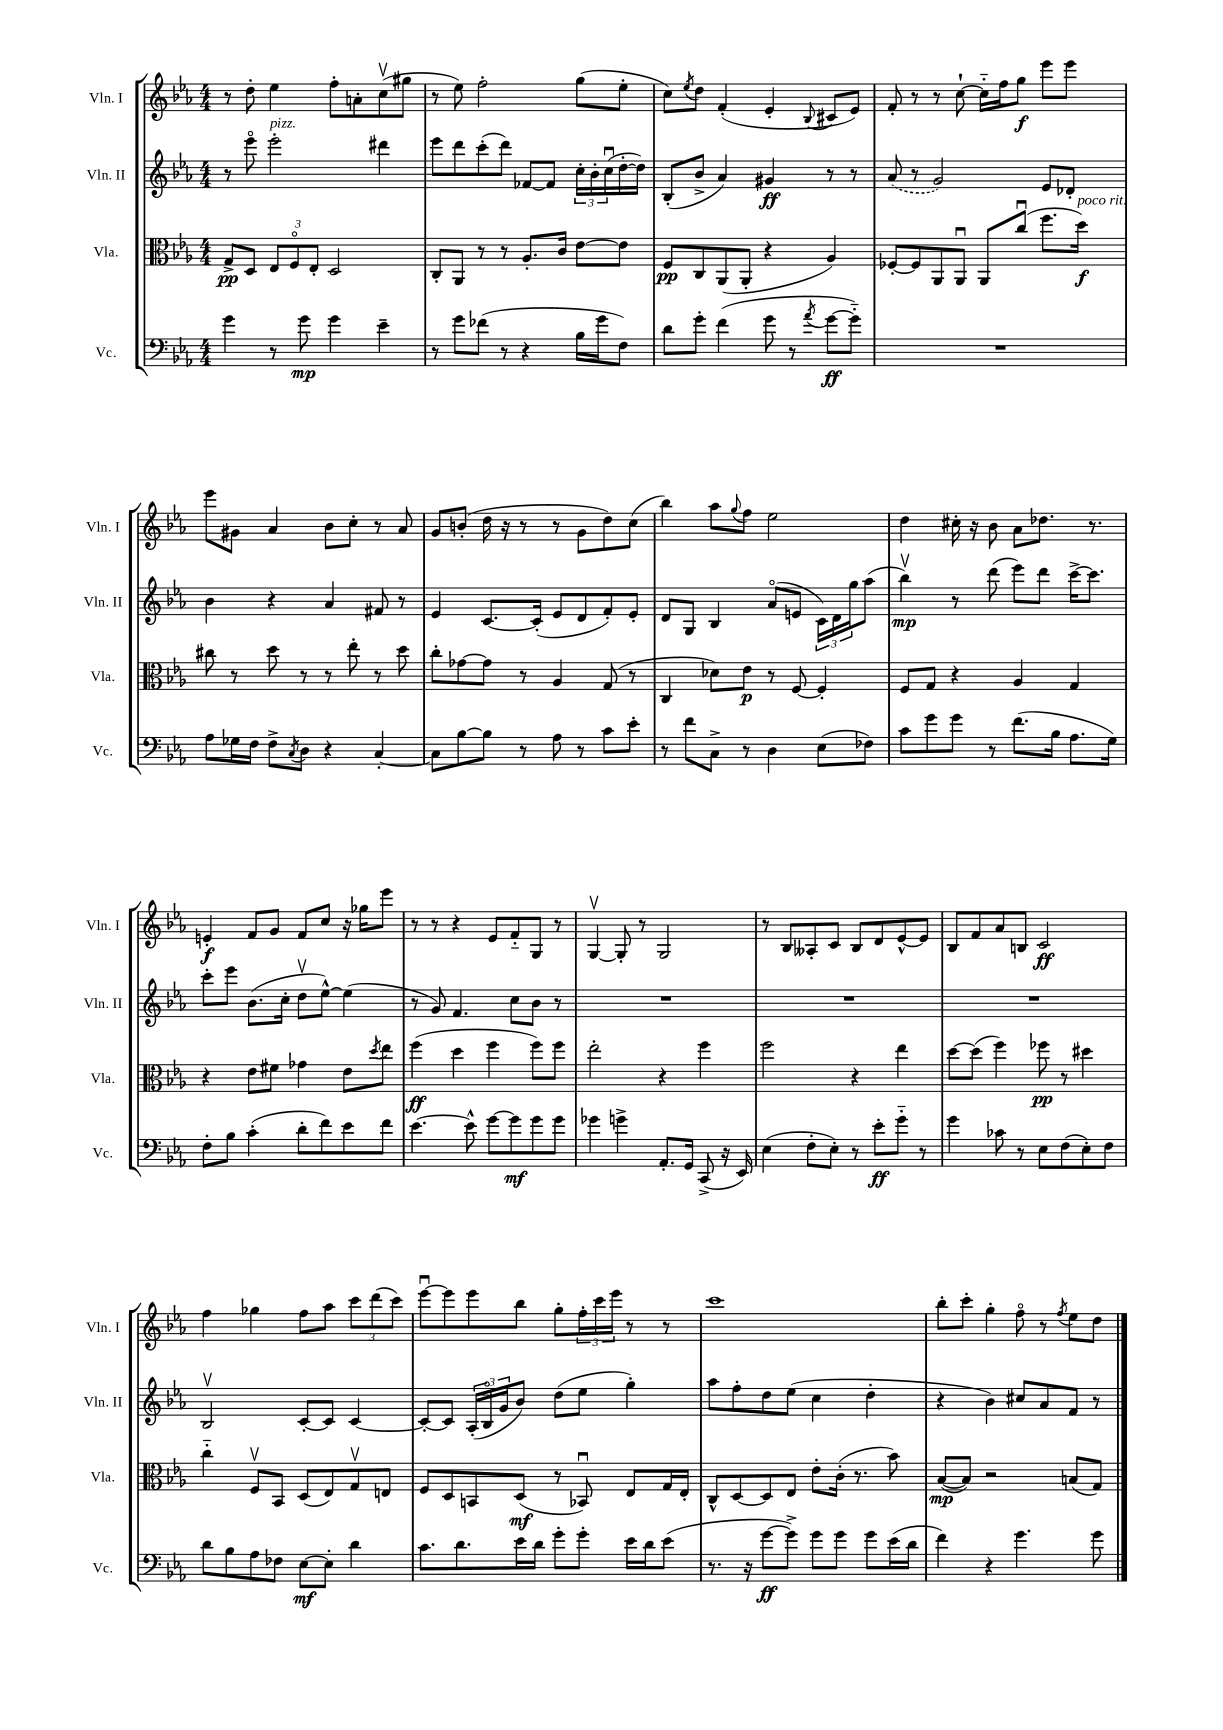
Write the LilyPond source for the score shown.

<<
\new StaffGroup <<
\new Staff = "s0" \with { instrumentName = "Vln. I" shortInstrumentName = "Vln. I" } {
    \clef treble \key ees \major \numericTimeSignature \time 4/4
    r8 d''8-. ees''4 f''8-. a'8-. c''8\upbow( gis''8 |
    r8 ees''8) f''2-. g''8( ees''8-. |
    c''8) \acciaccatura { ees''8 } d''8 f'4-.( ees'4-. \appoggiatura { bes8 } cis'8 ees'8) |
    f'8-. r8 r8 c''8~-! c''16-_ f''16 g''8\f ees'''8 ees'''8 |
    ees'''8 gis'8 aes'4 bes'8 c''8-. r8 aes'8 |
    g'8 b'8-.( d''16 r16 r8 r8 g'8 d''8) c''8( |
    bes''4) aes''8 \appoggiatura { g''8 } f''8 ees''2 |
    d''4 cis''16-. r16 bes'8 aes'8 des''8. r8. |
    e'4-.\f f'8 g'8 f'8 c''8 r16 ges''16 ees'''8 |
    r8 r8 r4 ees'8 f'8-_ g8 r8 |
    g4~\upbow g8-. r8 g2 |
    r8 bes8 aeses8-. c'8 bes8 d'8 ees'8~-^ ees'8 |
    bes8 f'8 aes'8 b8 c'2\ff |
    f''4 ges''4 f''8 aes''8 \tuplet 3/2 { c'''8 d'''8( c'''8) } |
    ees'''8~\downbow ees'''8 ees'''8 bes''8 g''8-. \tuplet 3/2 { f''16-. c'''16 ees'''16 } r8 r8 |
    c'''1 |
    bes''8-. c'''8-. g''4-. f''8\flageolet r8 \acciaccatura { f''8 } ees''8 d''8 \bar "|." |
}
\new Staff = "s1" \with { instrumentName = "Vln. II" shortInstrumentName = "Vln. II" } {
    \clef treble \key ees \major \numericTimeSignature \time 4/4
    r8 ees'''8\flageolet ees'''2-.^\markup { \italic "pizz." } dis'''4 |
    ees'''8 d'''8 c'''8-.( d'''8) fes'8~ fes'8 \tuplet 3/2 { c''16-. bes'16-. c''16\downbow( } d''16~-. d''16) |
    bes8-.( bes'8-> aes'4) gis'4\ff r8 r8 |
    \once \slurDashed aes'8( r8 g'2) ees'8 des'8-. |
    bes'4 r4 aes'4 fis'8 r8 |
    ees'4 c'8.~ c'16-.( ees'8 d'8 f'8-.) ees'8-. |
    d'8 g8 bes4 aes'8\flageolet( e'8 \tuplet 3/2 { c'16) d'16 g''16 } aes''8( |
    bes''4\upbow\mp) r8 d'''8( ees'''8) d'''8 c'''16~-> c'''8. |
    c'''8-. ees'''8 bes'8.( c''16-. d''8\upbow ees''8~-^) ees''4( |
    r8 g'8) f'4. c''8 bes'8 r8 |
    R1 |
    R1 |
    R1 |
    bes2\upbow c'8~-. c'8 c'4~ |
    c'8~-. c'8 \tuplet 3/2 { aes16-.( bes16\flageolet g'16 } bes'8) d''8( ees''8 g''4-.) |
    aes''8 f''8-. d''8 ees''8( c''4 d''4-. |
    r4 bes'4) cis''8 aes'8 f'8 r8 \bar "|." |
}
\new Staff = "s2" \with { instrumentName = "Vla." shortInstrumentName = "Vla." } {
    \clef alto \key ees \major \numericTimeSignature \time 4/4
    g8->\pp d8 \tuplet 3/2 { ees8 f8\flageolet ees8-. } d2 |
    c8-. aes,8 r8 r8 aes8.-. c'16 ees'8~ ees'8 |
    f8\pp c8 aes,8( aes,8-. r4 aes4) |
    fes8~-. fes8 aes,8 aes,8\downbow aes,8 c''8\downbow( f''8. d''16\f^\markup { \italic "poco rit." }) |
    cis''8 r8 d''8 r8 r8 ees''8-. r8 d''8 |
    c''8-. ges'8~ ges'8 r8 aes4 g8( r8 |
    c4 des'8) ees'8\p r8 f8~ f4-. |
    f8 g8 r4 aes4 g4 |
    r4 ees'8 fis'8 ges'4 ees'8 \acciaccatura { d''8 } ees''8 |
    f''4\ff( d''4 f''4 f''8) f''8 |
    ees''2-. r4 f''4 |
    f''2 r4 ees''4 |
    d''8~ d''8( f''4) fes''8\pp r8 dis''4 |
    c''4-_ f8\upbow bes,8 d8( ees8) g8\upbow e8 |
    f8 d8 b,8 d8\mf( r8 bes,8\downbow) ees8 g16 ees16-. |
    c8-^ d8~ d8 ees8 ees'8-. c'16-.( r8. bes'8) |
    bes8~\mp( bes8) r2 b8( g8) \bar "|." |
}
\new Staff = "s3" \with { instrumentName = "Vc." shortInstrumentName = "Vc." } {
    \clef bass \key ees \major \numericTimeSignature \time 4/4
    g'4 r8 g'8\mp g'4 ees'4-- |
    r8 g'8 fes'8( r8 r4 bes16 g'16 f8) |
    d'8 g'8-. f'4( g'8 r8 \acciaccatura { aes'8 } g'8~\ff g'8-_) |
    R1 |
    aes8 ges16 f16 f8-> \acciaccatura { c8 } d8 r4 c4~-. |
    c8 bes8~ bes8 r8 aes8 r8 c'8 ees'8-. |
    r8 f'8 c8-> r8 d4 ees8( fes8) |
    c'8 g'8 g'8 r8 f'8.( bes16 aes8. g16) |
    f8-. bes8 c'4-.( d'8-. f'8) ees'8 f'8 |
    ees'4.~ ees'8-^ g'8~ g'8\mf g'8 g'8 |
    ges'4 g'4-> aes,8.-. g,16 c,8->( r16 ees,16) |
    ees4( f8-. ees8-.) r8 ees'8-.\ff g'8-_ r8 |
    g'4 ces'8 r8 ees8 f8( ees8-.) f8 |
    d'8 bes8 aes8 fes8 ees8~\mf ees8-. d'4 |
    c'8. d'8. ees'16 d'16 g'8-. g'8-. ees'16 d'16 ees'8( |
    r8. r16 g'8~\ff g'8->) g'8 g'8 g'8 ees'16( d'16 |
    f'4) r4 g'4. g'8 \bar "|." |
}
>>
>>
\layout { \context { \Score \remove "Bar_number_engraver" } }
